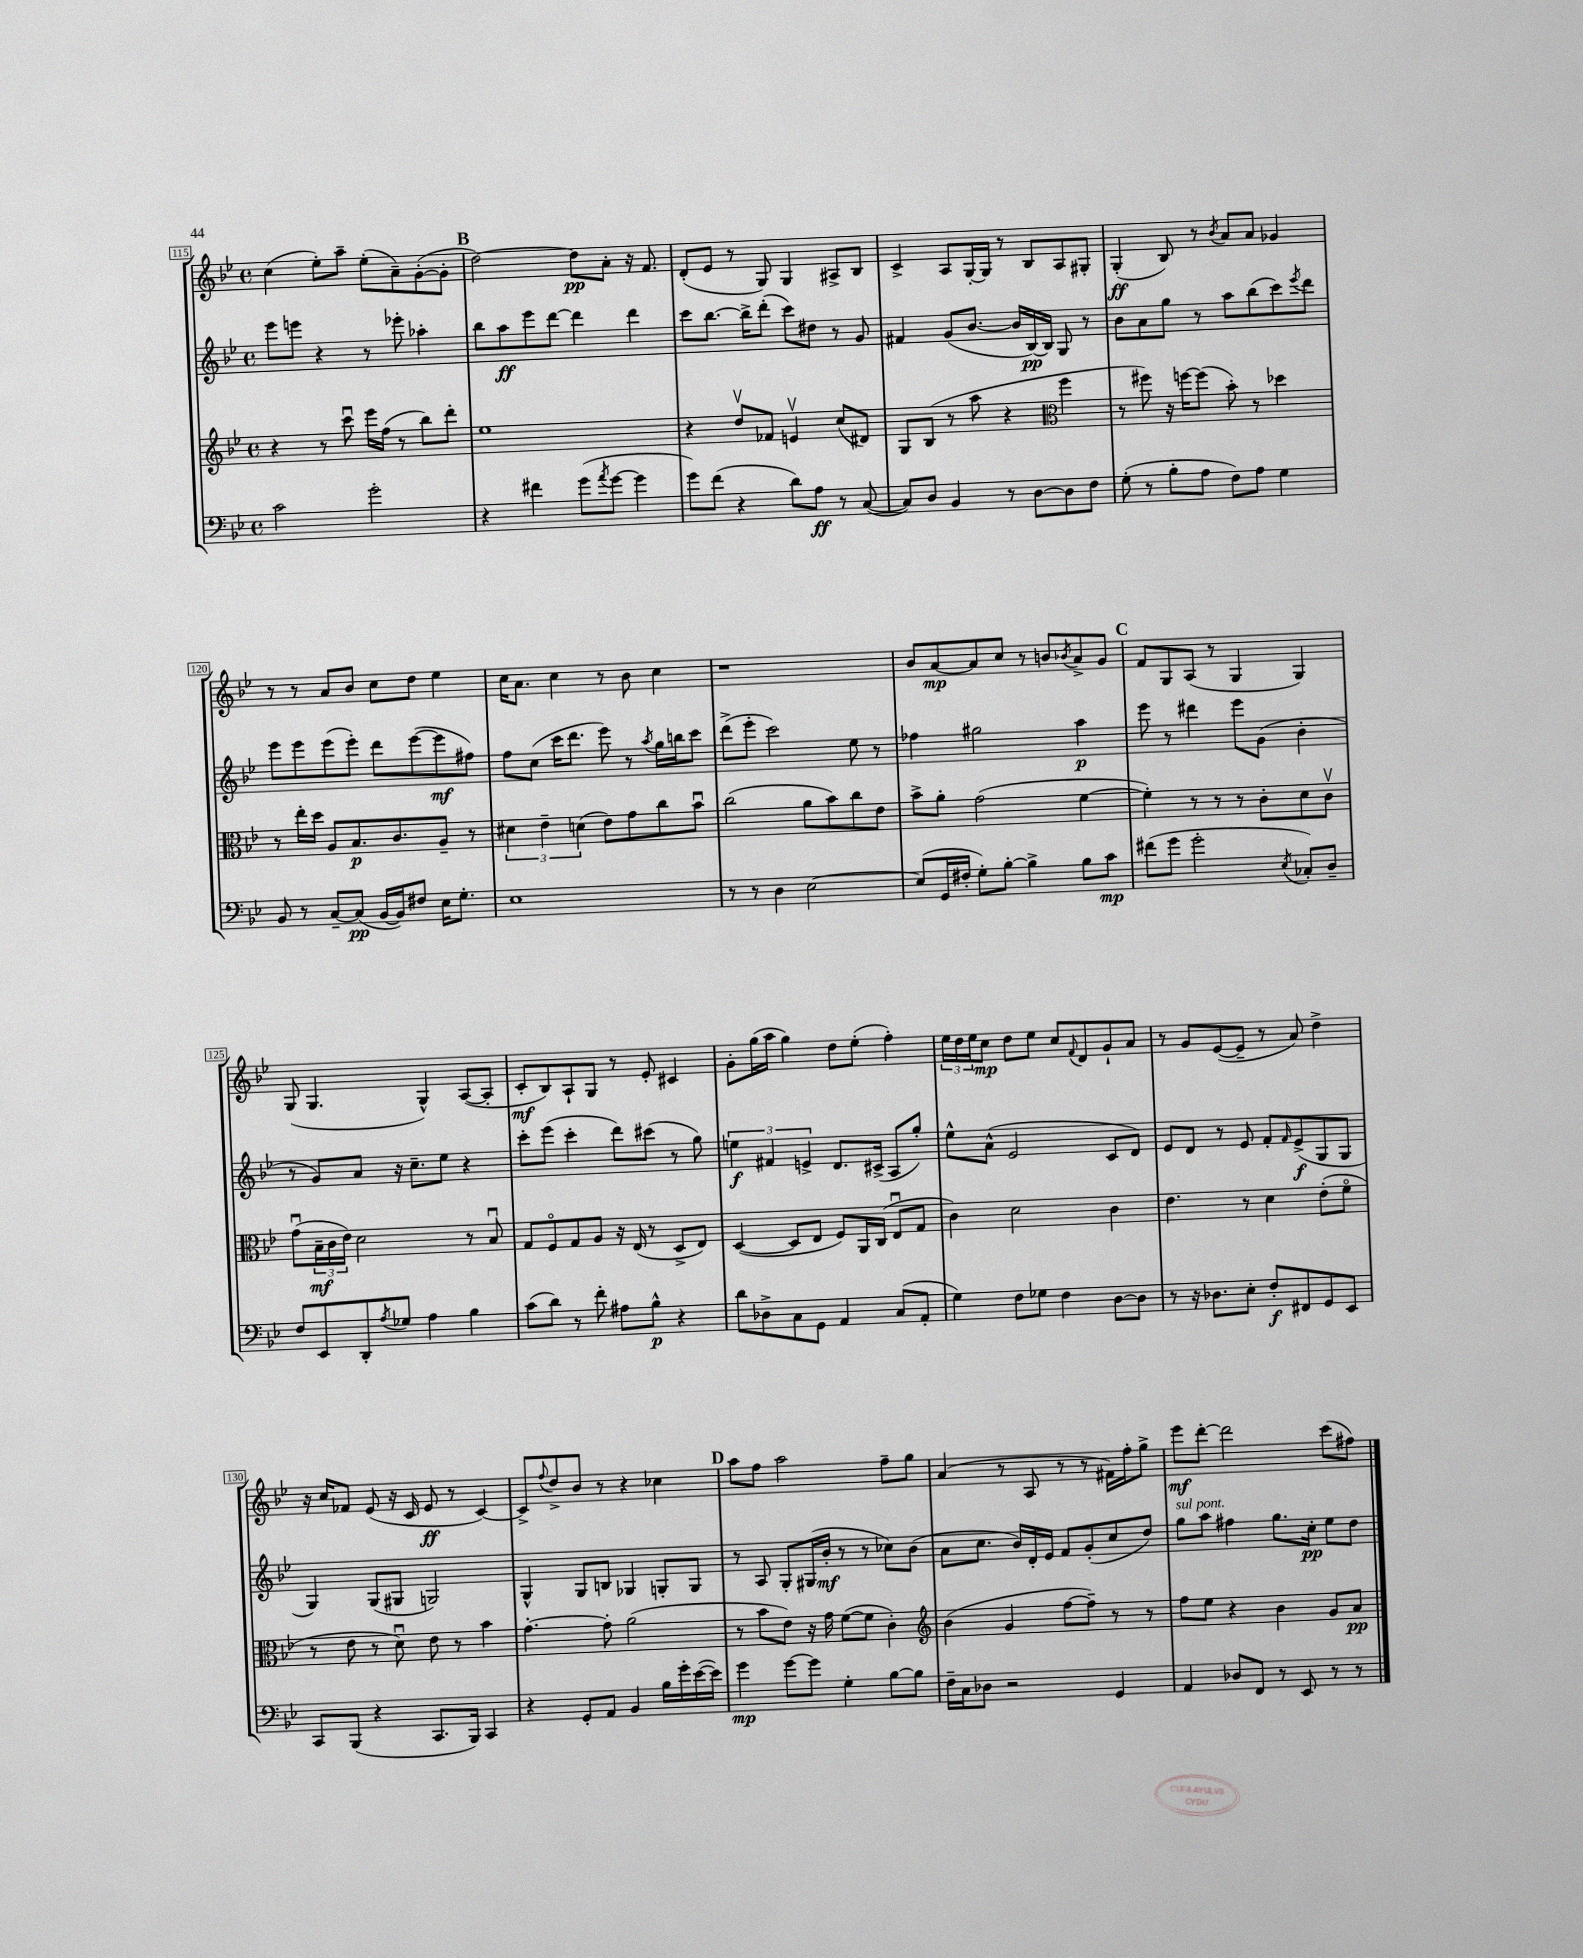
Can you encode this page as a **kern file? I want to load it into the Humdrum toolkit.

**kern	**dynam	**kern	**dynam	**kern	**dynam	**kern	**dynam
*part4	*part4	*part3	*part3	*part2	*part2	*part1	*part1
*staff4	*staff4	*staff3	*staff3	*staff2	*staff2	*staff1	*staff1
*clefF4	*	*clefG2	*	*clefG2	*	*clefG2	*
*k[b-e-]	*	*k[b-e-]	*	*k[b-e-]	*	*k[b-e-]	*
*M4/4	*	*M4/4	*	*M4/4	*	*M4/4	*
*met(c)	*	*met(c)	*	*met(c)	*	*met(c)	*
=115	=115	=115	=115	=115	=115	=115	=115
2c\	.	4r	.	8eee-\L	.	(4cc\	.
.	.	.	.	8eeen\J	.	.	.
.	.	8r	.	4r	.	8ee-'\L)	.
.	.	8cccu\	.	.	.	8aa~\J	.
2g'\	.	16eee-\LL	.	8r	.	(8ee-'\L	.
.	.	(16ff\JJ	.	.	.	.	.
.	.	8r	.	8eee-X'\	.	8a~\)	.
.	.	8bb-\L)	.	4aa-X'\	.	([8g'\	.
.	.	8ddd'\J	.	.	.	8g'\J]	.
!!LO:REH:place=s1:t=B
=116	=116	=116	=116	=116	=116	=116	=116
4r	.	1ee-	.	8bb-\L	.	[2dd\)	.
.	.	.	.	8aa\	ff	.	.
4f#X\	.	.	.	8eee-\	.	.	.
.	.	.	.	[8ddd\J	.	.	.
(8g\L	.	.	.	4ddd\]	.	8dd\L]	pp
8qa/	.	.	.	.	.	.	.
[8g\J	.	.	.	.	.	8a'\J	.
4g\]	.	.	.	4ddd\	.	16r	.
.	.	.	.	.	.	8.f/	.
=117	=117	=117	=117	=117	=117	=117	=117
8g\L)	.	4r	.	8ccc\L	.	(8d'/L	.
(8f\J	.	.	.	[8.bb-\J	.	8e-/J	.
4r	.	8ddv/L	.	.	.	8r	.
.	.	.	.	16bb-^\KL]	.	.	.
.	.	8f-X/J	.	(8ddd'\J	.	8G/)	.
8d\L)	.	4env/	.	8ccc\L)	.	4G/	.
8A\J	ff	.	.	8dd#X\J	.	.	.
8r	.	(8cc/L	.	8r	.	8A#X^/L	.
([8C/	.	8d#X/J)	.	8g/	.	8B-/J	.
=118	=118	=118	=118	=118	=118	=118	=118
8C/L])	.	8G/L	.	4f#X/	.	4c^/	.
8D/J	.	(8B-/J	.	.	.	.	.
4BB-/	.	8r	.	(8g/L	.	8A/L	.
.	.	8aa\	.	[8.b-/J	.	[16G'/L	.
.	.	.	.	.	.	16G/JJ]	.
8r	.	4r	.	.	.	8r	.
.	.	.	.	16b-/LL]	.	.	.
[8D\L	.	.	.	[16B-/)	pp	8B-/L	.
.	.	.	.	16B-/JJ]	.	.	.
*	*	*clefC3	*	*	*	*	*
8D\]	.	4ff\	.	8G/	.	8A/	.
8F\J	.	.	.	8r	.	8G#X'/J	.
=119	=119	=119	=119	=119	=119	=119	=119
(8G'\	.	8r	.	8b-\L	.	(4G'/	ff
8r	.	8ff#X\)	.	8a\	.	.	.
8B-'\L	.	16r	.	8gg\J	.	8B-/)	.
.	.	[16ffn\KL	.	.	.	.	.
8A\J	.	(8ff\J]	.	8r	.	8r	.
.	.	.	.	.	.	8qb-/	.
8F\L)	.	8b-'\)	.	8aa\L	.	8a/L	.
8A\J	.	8r	.	(8bb-\	.	8a/J	.
4G\	.	4dd-X\	.	8ccc\)	.	4g-X/	.
.	.	.	.	8qeee-/	.	.	.
.	.	.	.	8ddd\J	.	.	.
!!LO:LB:g=z
=120	=120	=120	=120	=120	=120	=120	=120
8BB-/	.	8r	.	8eee-\L	.	8r	.
8r	.	16ee-'\LL	.	8eee-\	.	8r	.
.	.	16dd\JJ	.	.	.	.	.
[8C~/L	.	8A/L	.	(8eee-\	.	8a/L	.
(8C/J]	pp	8.B-/	p	8eee-'\J)	.	8b-/J	.
[16BB-/LL	.	.	.	8ddd\L	.	8cc\L	.
16BB-/J])	.	8.c/	.	.	.	.	.
8F#X/J	.	.	.	([8eee-\	.	8dd\J	.
16E-\KL	.	8A~/J	.	8eee-\]	mf	4ee-\	.
8.G'\J	.	.	.	.	.	.	.
.	.	8r	.	8ff#X\J)	.	.	.
=121	=121	=121	=121	=121	=121	=121	=121
1E-	.	6d#X\	.	8ff\L	.	16cc\KL	.
.	.	.	.	.	.	8.a\J	.
.	.	.	.	(8cc\J	.	.	.
.	.	6e-~\	.	.	.	.	.
.	.	.	.	16ccc\KL	.	4cc\	.
.	.	.	.	8.ddd\J	.	.	.
.	.	(6dn\	.	.	.	.	.
.	.	8e-\L)	.	8eee-\)	.	8r	.
.	.	8g\	.	8r	.	8b-\	.
.	.	.	.	8qaa/	.	.	.
.	.	8cc\	.	16gg\LL	.	4cc\	.
.	.	.	.	16bbn\J	.	.	.
.	.	8b-u\J	.	8ccc\J	.	.	.
=122	=122	=122	=122	=122	=122	=122	=122
8r	.	(2cc\	.	(8ddd^\L	.	1r	.
8r	.	.	.	8eee-'\J	.	.	.
4D\	.	.	.	2ccc\)	.	.	.
[2E-\	.	8a\L	.	.	.	.	.
.	.	8b-\)	.	.	.	.	.
.	.	8cc\	.	8ee-\	.	.	.
.	.	8e-\J	.	8r	.	.	.
=123	=123	=123	=123	=123	=123	=123	=123
(8E-/L]	.	8b-^\L	.	4ff-X\	.	8b-/L	.
16GG/L	.	8a'\J	.	.	.	[8a/	mp
16F#X'/JJ	.	.	.	.	.	.	.
8G'\L)	.	(2g\	.	2gg#X\	.	8a/]	.
[8B-'\J	.	.	.	.	.	8cc/J	.
4B-^\]	.	.	.	.	.	8r	.
.	.	.	.	.	.	8bn/L	.
.	.	.	.	.	.	8qb-X/	.
8B-\L	.	[4f\	.	4aa\	p	8a^/	.
8c\J	mp	.	.	.	.	8g/J	.
!!LO:REH:place=s1:t=C
=124	=124	=124	=124	=124	=124	=124	=124
(8f#X\L	.	4f'\])	.	8eee-\	.	8f/L	.
8g\J	.	.	.	8r	.	8G/	.
2g'\	.	8r	.	4ddd#X\	.	(8A/J	.
.	.	8r	.	.	.	8r	.
.	.	8r	.	8eee-\L	.	4G/	.
.	.	8c'\L	.	(8g\J	.	.	.
8qE-/	.	.	.	.	.	.	.
8C-X'/L)	.	8d\	.	4b-'\	.	4G/)	.
8D~/J	.	8cv\J	.	.	.	.	.
!!LO:LB:g=z
=125	=125	=125	=125	=125	=125	=125	=125
8F/L	.	(8gu\L	.	8r	.	(8G/	.
8EE-/	.	24B-~\L	mf	8g/L)	.	4.G/	.
.	.	24c\	.	.	.	.	.
.	.	24e-\JJ)	.	.	.	.	.
8DD'/	.	2d\	.	8a/J	.	.	.
8qA/	.	.	.	.	.	.	.
8G-X/J	.	.	.	16r	.	.	.
.	.	.	.	8.cc~\L	.	.	.
4A\	.	.	.	.	.	4G^^/)	.
.	.	.	.	8ee-\J	.	.	.
4B-\	.	8r	.	4r	.	([8A/L	.
.	.	8B-u/	.	.	.	8A'/J]	.
=126	=126	=126	=126	=126	=126	=126	=126
(8c\L	.	8G/L	.	8ccc'\L	.	8c'/L	mf
8d\J)	.	8F/	.	(8eee-\J	.	8B-/)	.
8r	.	8G/	.	4ccc'\	.	8A`/	.
8f'\	.	8A/J	.	.	.	8G/J	.
8A#X\L	.	16r	.	8ddd\L)	.	8r	.
.	.	(16E-/	.	.	.	.	.
8B-^^\J	p	8r	.	(8ccc#X\J	.	8e-'/	.
4r	.	8D^/L	.	8r	.	4c#X/	.
.	.	8E-/J)	.	8gg\)	.	.	.
=127	=127	=127	=127	=127	=127	=127	=127
8d\L	.	([4D/	.	6een\	f	8g'\L	.
8D-X^\	.	.	.	.	.	(16gg\L	.
.	.	.	.	6f#X/	.	.	.
.	.	.	.	.	.	16aa\JJ	.
8C\	.	8D/L]	.	.	.	4gg\)	.
.	.	.	.	6en^/	.	.	.
8GG\J	.	8E-/J	.	.	.	.	.
4AA/	.	8F/L)	.	8.d/L	.	8dd\L	.
.	.	16AA/L	.	.	.	(8ee-'\J	.
.	.	(16C/JJ	.	(16c#X^/Jk	.	.	.
(8C/L	.	8E-u/L	.	8A/L	.	4ff'\)	.
8AA'/J	.	8G/J	.	8gg'/J)	.	.	.
=128	=128	=128	=128	=128	=128	=128	=128
4G\)	.	4c\)	.	8ee-^^\L	.	24ee-\LL	.
.	.	.	.	.	.	24dd\	.
.	.	.	.	.	.	24ee-\J	.
.	.	.	.	(8a^^\J	.	8cc\J	mp
8F\L	.	2d\	.	2e-/	.	8dd\L	.
8G-X\J	.	.	.	.	.	8ee-\J	.
4F\	.	.	.	.	.	8cc/L	.
.	.	.	.	.	.	8qqf/	.
.	.	.	.	.	.	8d/	.
[8D\L	.	4c\	.	8c/L	.	8g`/	.
8D\J]	.	.	.	8d/J)	.	8a/J	.
=129	=129	=129	=129	=129	=129	=129	=129
8r	.	4.e-\	.	8e-/L	.	8r	.
16r	.	.	.	8d/J	.	8g/L	.
8.D-X\L	.	.	.	.	.	.	.
.	.	.	.	8r	.	([8e-/	.
8E-'\J	.	8r	.	8e-/	.	8e-~/J]	.
8F'/L	f	4d\	.	8f'/L	.	8r	.
.	.	.	.	16qqf/	.	.	.
8FF#X/	.	.	.	(8e-^/	f	8a/)	.
8GG/	.	(8e-'\L	.	8G/	.	4dd^\	.
8EE-/J	.	8f\J	.	8G/J	.	.	.
!!LO:LB:g=z
=130	=130	=130	=130	=130	=130	=130	=130
8CC/L	.	8r	.	4G/)	.	16r	.
.	.	.	.	.	.	16cc/KL	.
(8BBB-/J	.	8e-\	.	.	.	8f-X/J	.
4r	.	8r	.	(8G/L	.	(8e-/	.
.	.	8du\)	.	8G#X/J	.	16r	.
.	.	.	.	.	.	16c/	.
8.CC/L	.	8e-\	.	2Gn/)	.	8e-/	ff
.	.	8r	.	.	.	8r	.
16BBB-/Jk)	.	.	.	.	.	.	.
4CC/	.	4b-\	.	.	.	[4c/)	.
=131	=131	=131	=131	=131	=131	=131	=131
4r	.	[4.g'\	.	4G^^/	.	8c^/L]	.
.	.	.	.	.	.	8qqff/	.
.	.	.	.	.	.	8dd^/	.
8GG'/L	.	.	.	8G/L	.	8b-/J	.
8AA/J	.	8g'\]	.	8Bn/J	.	8r	.
4BB-/	.	(2a\	.	4G-X/	.	4r	.
16B-\LL	.	.	.	8Gn'/L	.	4cc-X\	.
16g'\	.	.	.	.	.	.	.
([16e-\	.	.	.	8G/J	.	.	.
16e-\JJ])	.	.	.	.	.	.	.
!!LO:REH:place=s1:t=D
=132	=132	=132	=132	=132	=132	=132	=132
4g\	mp	8r	.	8r	.	8aa\L	.
.	.	8b-\L	.	8A/	.	8ff\J	.
[8g\L	.	8e-\J)	.	8G'/L	.	2aa\	.
8g\J]	.	16r	.	(16G#X/L	.	.	.
.	.	16g\	.	16b-'/JJ	mf	.	.
4G'\	.	([8f\L	.	8r	.	.	.
.	.	8f\J]	.	8r	.	.	.
[8B-\L	.	4c'\)	.	8cc-X\L)	.	8ff~\L	.
8B-\J]	.	.	.	(8b-\J	.	8gg\J	.
=133	=133	=133	=133	=133	=133	=133	=133
*	*	*clefG2	*	*	*	*	*
16F~\LL	.	(4b-\	.	8a\L	.	(4a/	.
16C\J	.	.	.	.	.	.	.
8D-X\J	.	.	.	8.cc\J	.	.	.
2r	.	4g/	.	.	.	8r	.
.	.	.	.	16b-/LL)	.	.	.
.	.	.	.	16d'/	.	8A/	.
.	.	.	.	16e-/JJ	.	.	.
.	.	[8ff\L	.	8f/L	.	8r	.
.	.	8ff~\J])	.	(8g'/	.	8r	.
4GG/	.	8r	.	8cc/	.	16f#X\LL)	.
.	.	.	.	.	.	16ff'\J	.
.	.	8r	.	8dd/J)	.	8gg^\J	.
=134	=134	=134	=134	=134	=134	=134	=134
!	!	!	!	!LO:TX:a:i:t=sul pont.	!	!	!
4AA/	.	8ff\L	.	8gg\L	.	8eee-\L	mf
.	.	8ee-\J	.	8aa\J	.	[8ddd'\J	.
8D-X/L	.	4r	.	4ff#X\	.	2ddd\]	.
8FF/J	.	.	.	.	.	.	.
8r	.	4b-\	.	8.gg\L	.	.	.
8EE-/	.	.	.	.	.	.	.
.	.	.	.	16cc'\Jk	pp	.	.
8r	.	8g/L	.	8ee-\L	.	(8ccc\L	.
8r	.	8a/J	pp	8dd\J	.	8ff#X\J)	.
==	==	==	==	==	==	==	==
*-	*-	*-	*-	*-	*-	*-	*-
